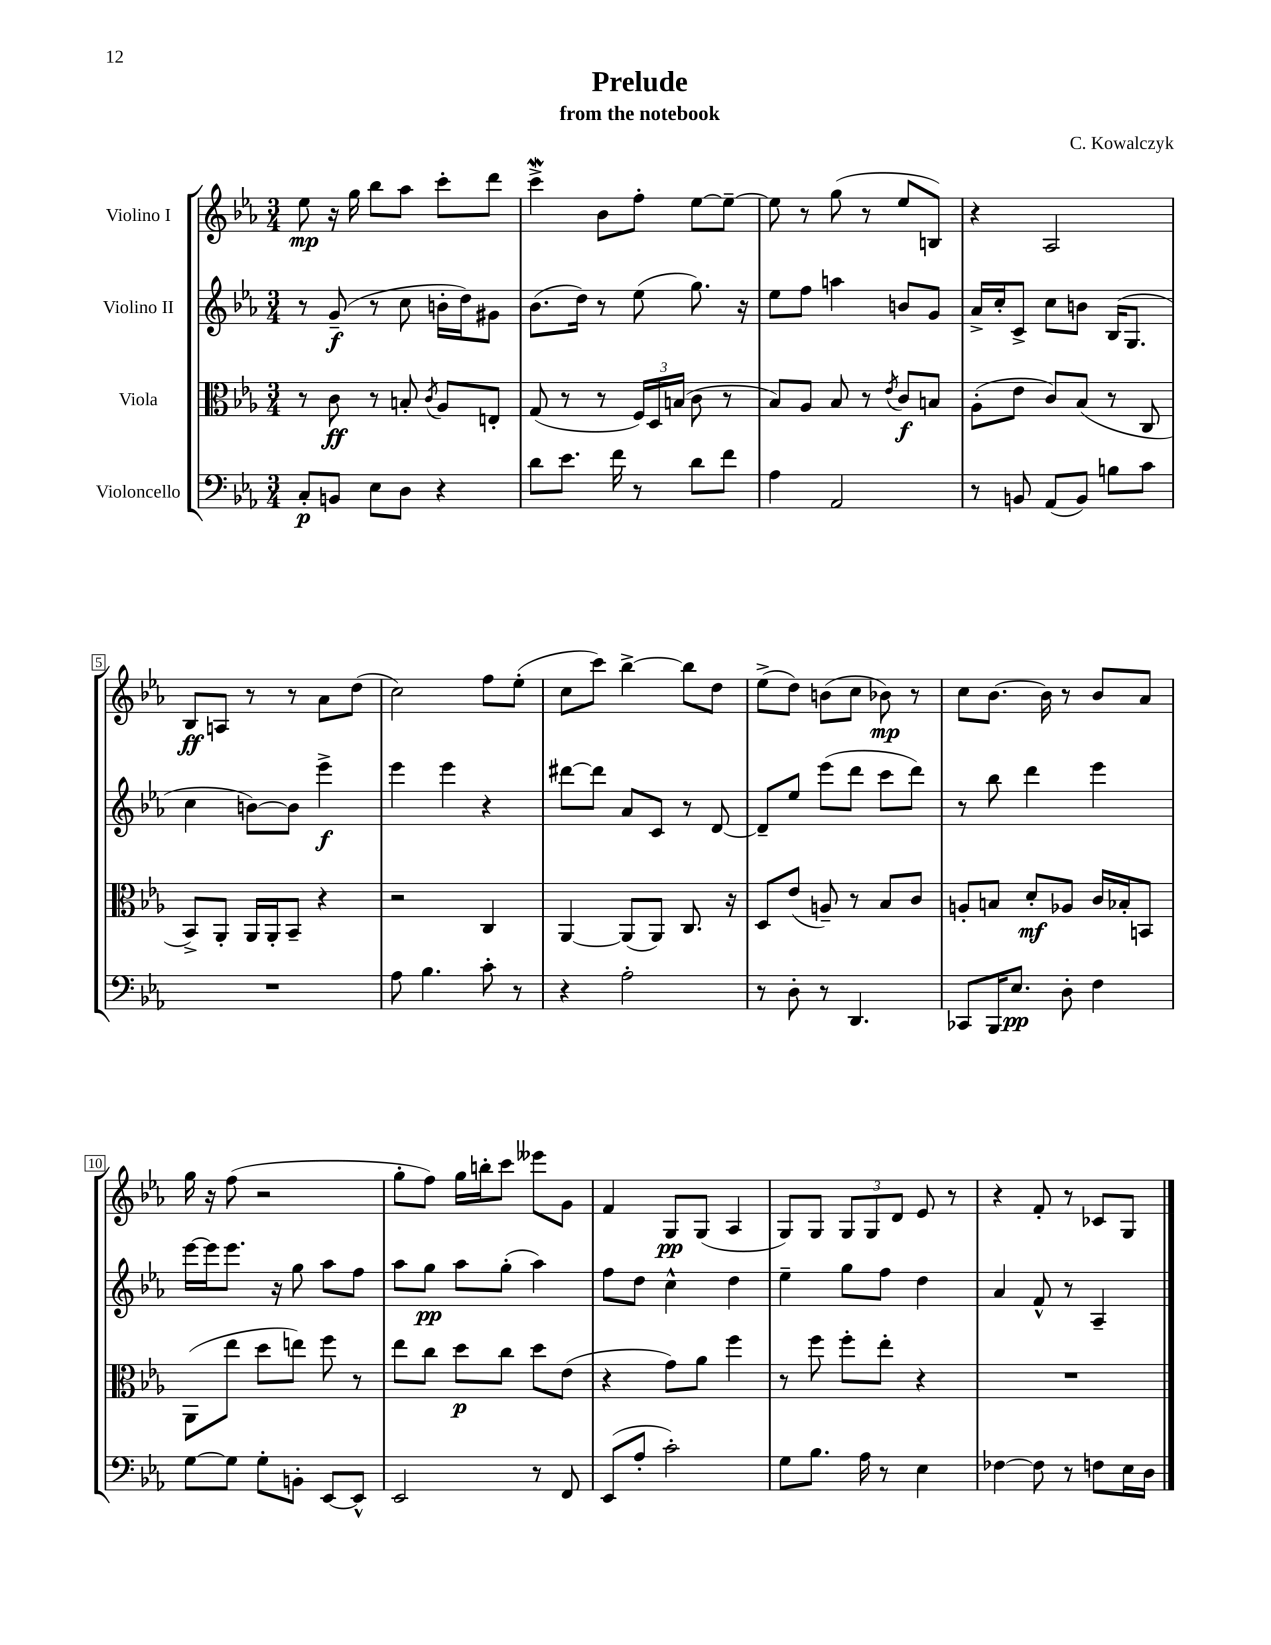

**kern	**dynam	**kern	**dynam	**kern	**dynam	**kern	**dynam
*part4	*part4	*part3	*part3	*part2	*part2	*part1	*part1
*staff4	*staff4	*staff3	*staff3	*staff2	*staff2	*staff1	*staff1
*I"Violoncello	*	*I"Viola	*	*I"Violino II	*	*I"Violino I	*
*clefF4	*	*clefC3	*	*clefG2	*	*clefG2	*
*k[b-e-a-]	*	*k[b-e-a-]	*	*k[b-e-a-]	*	*k[b-e-a-]	*
*M3/4	*	*M3/4	*	*M3/4	*	*M3/4	*
=1	=1	=1	=1	=1	=1	=1	=1
8C'/L	p	8r	.	8r	.	8ee-\	mp
8BBn/J	.	8c\	ff	(8g~/	f	16r	.
.	.	.	.	.	.	16gg\	.
8E-\L	.	8r	.	8r	.	8bb-\L	.
8D\J	.	8Bn'/	.	8cc\	.	8aa-\J	.
.	.	8qc/	.	.	.	.	.
4r	.	8A-/L	.	16bn'\LL	.	8ccc'\L	.
.	.	.	.	16dd\J)	.	.	.
.	.	8En'/J	.	8g#X\J	.	8ddd\J	.
=2	=2	=2	=2	=2	=2	=2	=2
8d\L	.	(8G/	.	(8.b-\L	.	4cccW^\	.
8.e-\J	.	8r	.	.	.	.	.
.	.	.	.	16dd\Jk)	.	.	.
.	.	8r	.	8r	.	8b-\L	.
16f\	.	.	.	.	.	.	.
8r	.	24F/LL)	.	(8ee-\	.	8ff'\J	.
.	.	24D/	.	.	.	.	.
.	.	(24Bn/JJ	.	.	.	.	.
8d\L	.	8c\	.	8.gg\)	.	[8ee-\L	.
8f\J	.	8r	.	.	.	8ee-~\J_	.
.	.	.	.	16r	.	.	.
=3	=3	=3	=3	=3	=3	=3	=3
4A-\	.	8B-/L)	.	8ee-\L	.	8ee-\]	.
.	.	8A-/J	.	8ff\J	.	8r	.
2AA-/	.	8B-/	.	4aan\	.	(8gg\	.
.	.	8r	.	.	.	8r	.
.	.	8qe-/	.	.	.	.	.
.	.	8c/L	f	8bn/L	.	8ee-/L	.
.	.	8Bn/J	.	8g/J	.	8Bn/J)	.
=4	=4	=4	=4	=4	=4	=4	=4
8r	.	(8A-'\L	.	16a-^/LL	.	4r	.
.	.	.	.	16cc'/J	.	.	.
8BBn/	.	8e-\J	.	8c^/J	.	.	.
(8AA-/L	.	8c/L)	.	8cc\L	.	2A-/	.
8BB/J)	.	(8B-/J	.	8bn\J	.	.	.
8Bn\L	.	8r	.	(16B-/KL	.	.	.
.	.	.	.	8.G/J	.	.	.
8c\J	.	8C/	.	.	.	.	.
!!LO:LB:g=z
=5	=5	=5	=5	=5	=5	=5	=5
2.r	.	8BB-^/L)	.	4cc\	.	8B-/L	ff
.	.	8AA-'/J	.	.	.	8An/J	.
.	.	16AA-/LL	.	[8bn\L)	.	8r	.
.	.	16AA-'/J	.	.	.	.	.
.	.	8BB-~/J	.	8b\J]	.	8r	.
.	.	4r	.	4eee-^\	f	8a-\L	.
.	.	.	.	.	.	(8dd\J	.
=6	=6	=6	=6	=6	=6	=6	=6
8A-\	.	2r	.	4eee-\	.	2cc\)	.
4.B-\	.	.	.	.	.	.	.
.	.	.	.	4eee-\	.	.	.
8c'\	.	4C/	.	4r	.	8ff\L	.
8r	.	.	.	.	.	(8ee-'\J	.
=7	=7	=7	=7	=7	=7	=7	=7
4r	.	[4AA-/	.	[8ddd#X\L	.	8cc\L	.
.	.	.	.	8ddd#\J]	.	8ccc\J)	.
2A-'\	.	(8AA-/L]	.	8a-/L	.	[4bb-^\	.
.	.	8AA-/J)	.	8c/J	.	.	.
.	.	8.C/	.	8r	.	8bb-\L]	.
.	.	.	.	[8d/	.	8dd\J	.
.	.	16r	.	.	.	.	.
=8	=8	=8	=8	=8	=8	=8	=8
8r	.	8D/L	.	8d~/L]	.	(8ee-^\L	.
8D'\	.	(8e-/J	.	8ee-/J	.	8dd\J)	.
8r	.	8An~/)	.	(8eee-\L	.	(8bn\L	.
4.DD/	.	8r	.	8ddd\J	.	8cc\J	.
.	.	8B-/L	.	8ccc\L	.	8b-X\)	mp
.	.	8c/J	.	8ddd\J)	.	8r	.
=9	=9	=9	=9	=9	=9	=9	=9
8CC-X/L	.	8An'/L	.	8r	.	8cc\L	.
16BBB-/K	.	8Bn/J	.	8bb-\	.	[8.b-\J	.
8.E-/J	pp	.	.	.	.	.	.
.	.	8d'/L	mf	4ddd\	.	.	.
.	.	.	.	.	.	16b-\]	.
8D'\	.	8A-X/J	.	.	.	8r	.
4F\	.	16c/LL	.	4eee-\	.	8b-/L	.
.	.	16B-X'/J	.	.	.	.	.
.	.	8BBn/J	.	.	.	8a-/J	.
!!LO:LB:g=z
=10	=10	=10	=10	=10	=10	=10	=10
[8G\L	.	(8AA-\L	.	[16eee-\LL	.	16gg\	.
.	.	.	.	16eee-\J]	.	16r	.
8G\J]	.	8ee-\J	.	8.eee-\J	.	(8ff\	.
8G'\L	.	8dd\L	.	.	.	2r	.
.	.	.	.	16r	.	.	.
8BBn'\J	.	8een\J)	.	8gg\	.	.	.
[8EE-/L	.	8ff\	.	8aa-\L	.	.	.
8EE-^^/J]	.	8r	.	8ff\J	.	.	.
=11	=11	=11	=11	=11	=11	=11	=11
2EE-/	.	8ee-\L	.	8aa-\L	.	8gg'\L	.
.	.	8cc\J	.	8gg\J	pp	8ff\J)	.
.	.	8dd\L	p	8aa-\L	.	16gg\LL	.
.	.	.	.	.	.	16bbn'\J	.
.	.	8cc\J	.	(8gg'\J	.	8ccc\J	.
8r	.	8dd\L	.	4aa-\)	.	8eee--X\L	.
8FF/	.	(8e-\J	.	.	.	8g\J	.
=12	=12	=12	=12	=12	=12	=12	=12
(8EE-/L	.	4r	.	8ff\L	.	4f/	.
8A-'/J	.	.	.	8dd\J	.	.	.
2c'\)	.	8g\L)	.	4cc^^\	.	8G/L	pp
.	.	8a-\J	.	.	.	(8G/J	.
.	.	4ff\	.	4dd\	.	4A-/	.
=13	=13	=13	=13	=13	=13	=13	=13
8G\L	.	8r	.	4ee-~\	.	8G/L)	.
8.B-\J	.	8ff\	.	.	.	8G/J	.
.	.	8ff'\L	.	8gg\L	.	12G/L	.
16A-\	.	.	.	.	.	.	.
.	.	.	.	.	.	12G/	.
8r	.	8ee-'\J	.	8ff\J	.	.	.
.	.	.	.	.	.	12d/J	.
4E-\	.	4r	.	4dd\	.	8e-/	.
.	.	.	.	.	.	8r	.
=14	=14	=14	=14	=14	=14	=14	=14
[4F-X\	.	2.r	.	4a-/	.	4r	.
8F-\]	.	.	.	8f^^/	.	8f'/	.
8r	.	.	.	8r	.	8r	.
8Fn\L	.	.	.	4A-~/	.	8c-X/L	.
16E-\L	.	.	.	.	.	8G/J	.
16D\JJ	.	.	.	.	.	.	.
==	==	==	==	==	==	==	==
*-	*-	*-	*-	*-	*-	*-	*-
